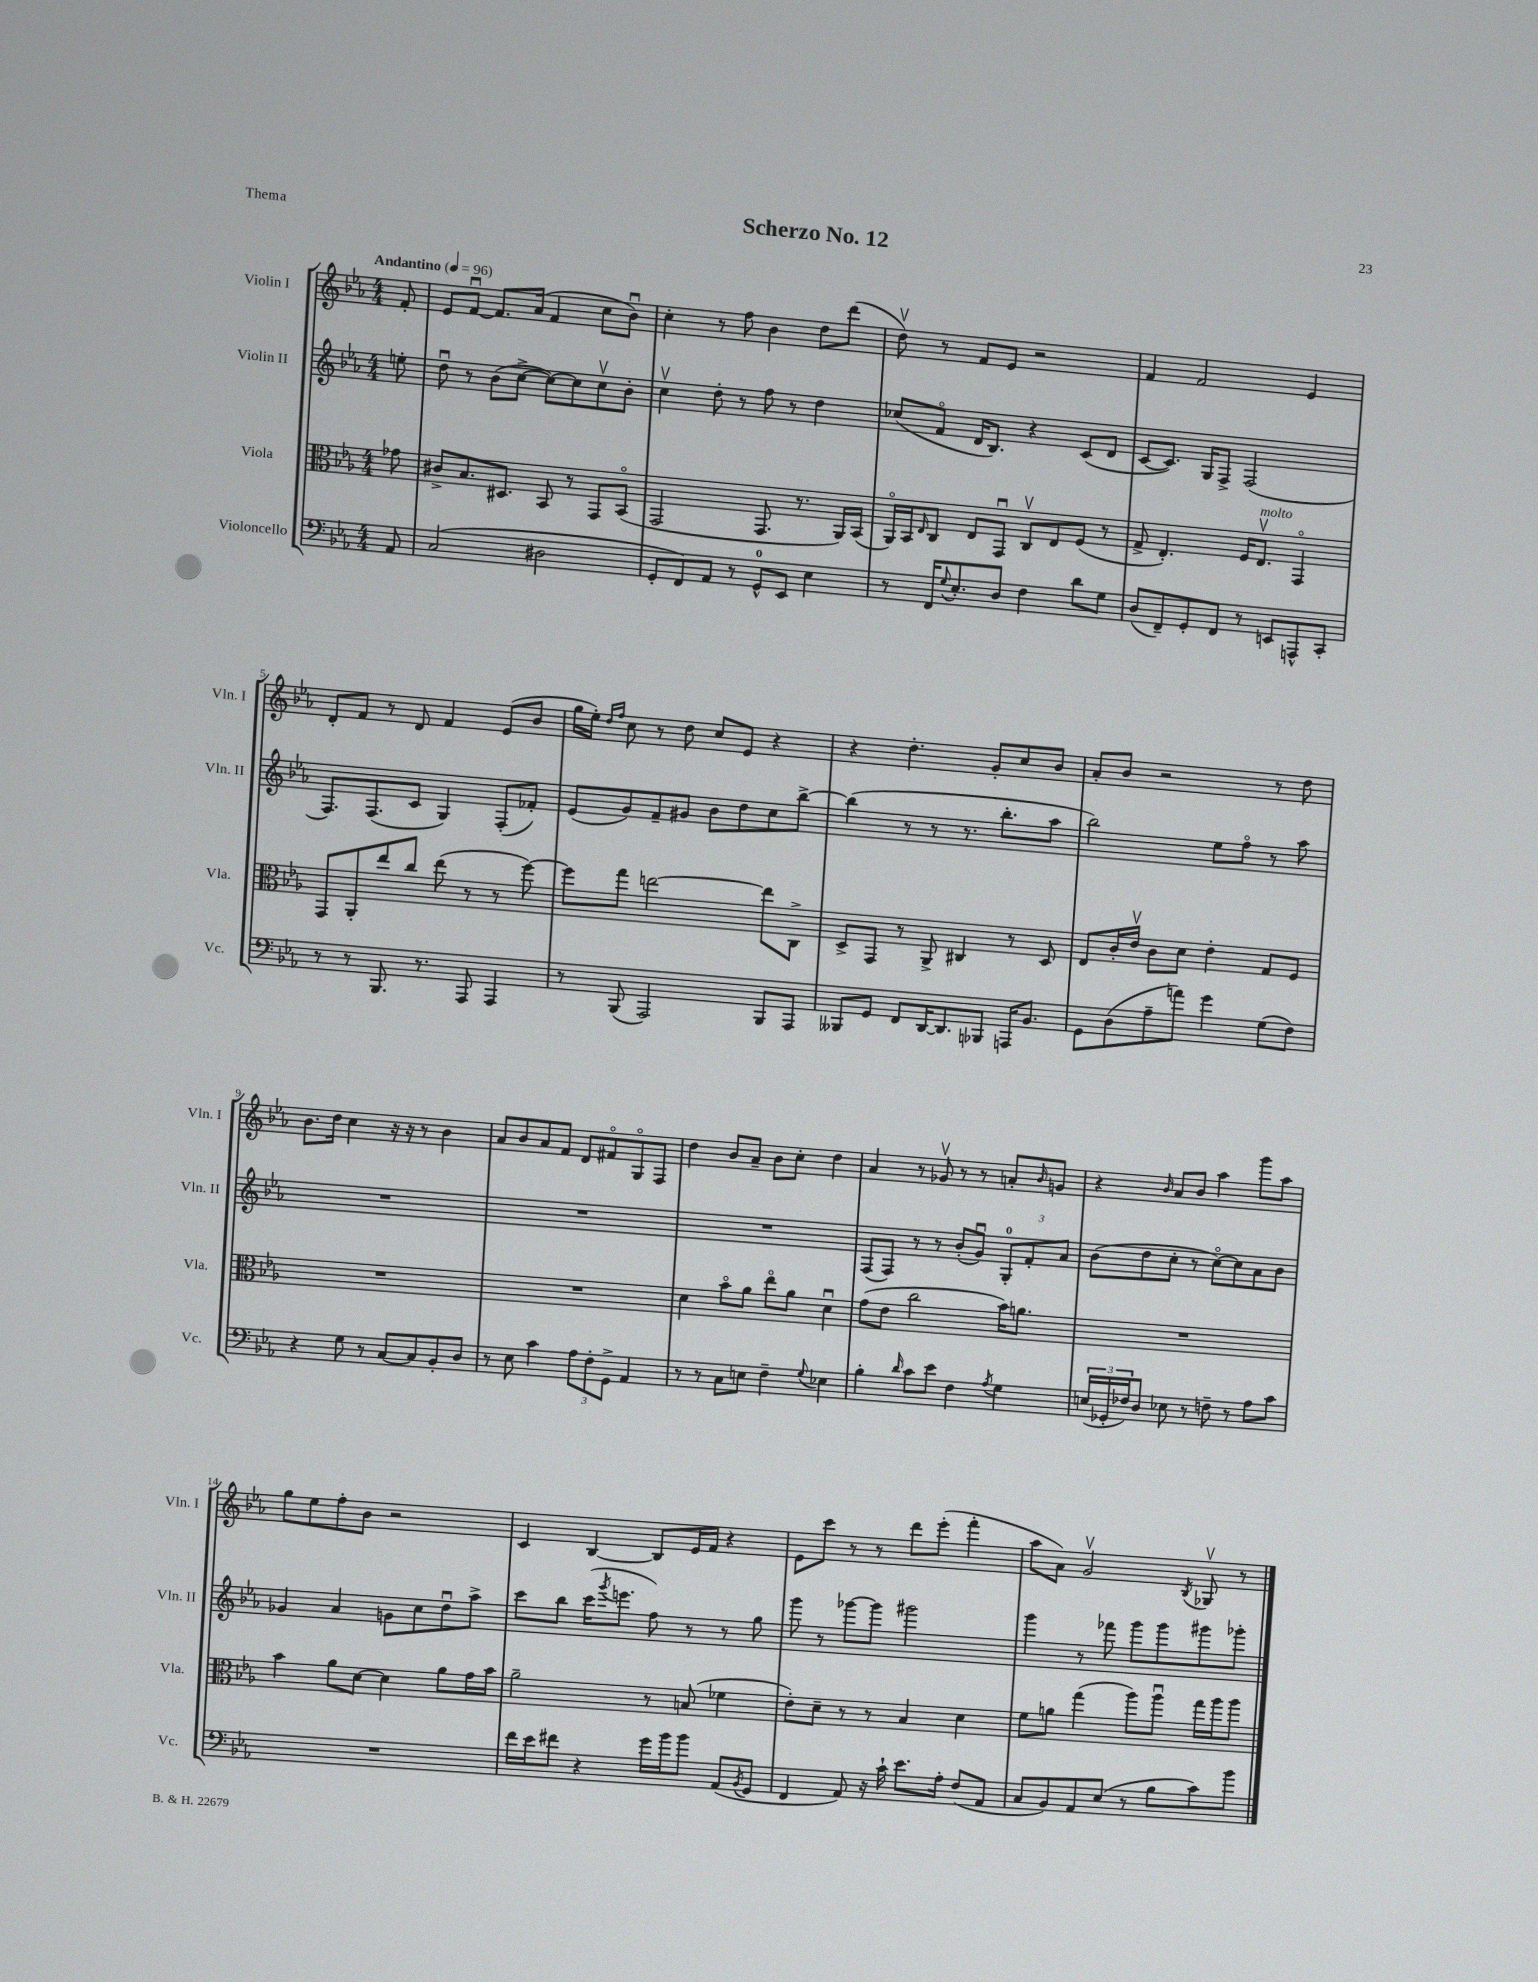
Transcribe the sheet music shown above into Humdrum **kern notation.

**kern	**kern	**kern	**kern
*staff4	*staff3	*staff2	*staff1
*clefF4	*clefC3	*clefG2	*clefG2
*k[b-e-a-]	*k[b-e-a-]	*k[b-e-a-]	*k[b-e-a-]
*M4/4	*M4/4	*M4/4	*M4/4
*MM96	*MM96	*MM96	*MM96
8AA-/	8g-\	8ee'\	8f'/
=	=	=	=
(2C/	8c#^/L	8ddu\	8e-/L
.	8.B-/	8r	[8fu/J
.	.	(8b-\L	8.f/]L
.	8.D#/J	.	.
.	.	[8cc^\J	.
.	.	.	(16a-/Jk
2D#\	8BB-/	8cc\_L)	4f/
.	8r	8cc\]	.
.	8GG/L	8ccv\	8cc\L
.	(8BB-o/J	8b-'\J	8b-u\J)
=	=	=	=
8GG'/L	2GG/	4ccv\	4cc'\
8FF/)	.	.	.
8AA-/J	.	8dd'\	8r
8r	.	8r	8ff\
8GG^^/L	8.GG/	8ff\	4b-\
8EE-/J	.	8r	.
.	8.r	.	.
4E-\	.	4dd\	8dd\L
.	16AA-/LL)	.	(8ddd\J
.	(16BB-/JJ	.	.
=	=	=	=
8r	16AA-o/LL)	(8cc-/L	8ddv\)
.	16BB-/J	.	.
.	16qqE-/	.	.
16FF/LK	8C/J	8fo/J	8r
8qqG/	.	.	.
8.E-'/	.	.	.
.	8E-/L	16d/LK	8f/L
.	.	8.B-/J)	.
8D/J	8GGu/J	.	8e-/J
4F\	8Cv/L	4r	2r
.	8E-/	.	.
8d\L	(8F/J	(8c/L	.
8G\J	8r	8d/J	.
=	=	=	=
(8D/L	8G^/	[8c/L	4f/
8FF~/)	4.E-'/)	8.c/]J)	.
8GG'/	.	.	2f/
.	.	16G/LK	.
8FF/J	.	8F^/J	.
8r	16F/LK	(2F/	.
.	8.E-v/J	.	.
8EE/L	.	.	.
8AAA^^/	4GGo/	.	4e-/
8CC'/J	.	.	.
=	=	=	=
8r	8GG/L	8.F/L)	8d'/L
8r	8AA-'/	.	8f/J
.	.	(8.F/	.
8.BBB-/	8ee-/	.	8r
.	8cc/J	8c/J	8d/
8.r	.	.	.
.	(8ee-\	4G/)	4f/
8AAA-/	8r	.	.
4AAA-/	8r	(8F'/L	(8e-/L
.	[8ff\)	8f-'/J)	8b-/J
=	=	=	=
8r	8ff\]L	(8e-/L	16gg\LL
.	.	.	16ee-'\JJ)
.	.	.	16qqdd/LL
.	.	.	16qqff/JJ
(8BBB-/	8gg\J	8g/)	8cc\
2AAA-/)	[2ee\	8f~/	8r
.	.	8g#/J	8dd\
.	.	8b-\L	8cc/L
.	.	8dd\	8e-/J
8BBB-/L	8ee\]L	8cc\	4r
8AAA-/J	8C^\J	[8bb-^\J	.
=	=	=	=
8BBB--/L	8D^/L	(4bb-\]	4r
8GG/J	8GG/J	.	.
8FF/L	8r	8r	4.dd'\
[16DD/K	8AA-^/	8r	.
8.DD/]	.	.	.
.	4C#/	8.r	.
8BBB-/J	.	.	8g'/L
.	.	8.bb-'\L	.
16AAA/LK	8r	.	8cc/
8.BB-/J	.	.	.
.	8D/	8aa-\J	8b-/J
=	=	=	=
8GG\L	8E-/L	2bb-\)	8a-'/L
(8D\	16c'/L	.	8b-/J
.	16e-v/JJ	.	.
8A-~\	8c\L	.	2r
8a\J)	8d\J	.	.
4g\	4e-'\	8ee-\L	.
.	.	8ffo\J	.
(8G\L	8G/L	8r	8r
8F\J)	8F/J	8aa-\	8dd\
=	=	=	=
4r	1r	1r	8.b-\L
.	.	.	16dd\Jk
8G\	.	.	4cc\
8r	.	.	.
[8C/L	.	.	16r
.	.	.	16r
8C/]	.	.	8r
8BB-'/	.	.	4b-\
8D/J	.	.	.
=	=	=	=
8r	1r	1r	8a-/L
8E-\	.	.	8b-/
4c\	.	.	8a-/
.	.	.	8f/J
12A-\L	.	.	8d/L
12F'\	.	.	.
.	.	.	8f#o/
12GG^\J	.	.	.
4AA-/	.	.	8Go/
.	.	.	8F/J
=	=	=	=
8r	4d\	1r	4dd\
8r	.	.	.
8C\L	8b-o\L	.	8b-/L
8E\J	8a-\J	.	8a-~/J
4F~\	8ee-o\L	.	8b-\L
.	8a-\J	.	8cc'\J
8qqG/	.	.	.
4E-\	4du\	.	4dd\
=	=	=	=
4B-'\	(8g\L	(8F/L	4a-/
.	8e-\J	8F/J)	.
16qqd/	.	.	.
8c\L	2cc\	8r	8r
8e-\J	.	8r	8g-v/
4F\	.	(8b-'/L	8r
.	.	8gu/J)	8r
8qA-/	.	.	.
4G\	16b-\LK)	12G'/L	8a'/L
.	8.a\J	.	.
.	.	12f'/	.
.	.	.	16qqb-/
.	.	.	8g/J
.	.	12a-/J	.
=	=	=	=
(24E/LL	1r	(8b-\L	4r
24GG-'/	.	.	.
24F-/J)	.	.	.
8D/J	.	8dd\	.
.	.	.	16qqb-/
8E-\	.	8cc'\J	8a-/L
8r	.	8r	8b-/J
8F~\	.	[8cco\L)	4aa-\
8r	.	8cc\]	.
8A-\L	.	8a-\	8ggg\L
8c\J	.	8b-\J	8aa-\J
=	=	=	=
1r	4b-\	4g-/	8gg\L
.	.	.	8ee-\
.	8a-\L	4a-/	8ff'\
.	[8d\J	.	8b-\J
.	4d\]	8g\L	2r
.	.	8cc\	.
.	8a-\L	8ddu\	.
.	16g\L	8aa-^\J	.
.	16b-\JJ	.	.
=	=	=	=
16f\LL	2a-~\	8ccc\L	4c/
16e-\J	.	.	.
8f#\J	.	8bb-\J	.
4r	.	(16ccc\LK	[4B-/
.	.	8qggg/	.
.	.	8.eee\J	.
16g\LL	8r	8ff\)	8B-/]L
16b-\J	.	.	.
8b-\J	(8B/	8r	16e-/L
.	.	.	16f/JJ
(8AA-/L	4f-\	8r	4r
8qBB-/	.	.	.
8GG/J	.	8gg\	.
=	=	=	=
4FF/	8e-'\L)	8ggg\	8e-\L
.	8d~\J	8r	8ccc\J
8AA-/)	8r	[8ggg-\L	8r
16r	8r	8ggg-\]J	8r
16c`\	.	.	.
8.e-\L	4B-/	2ggg#\	8ddd\L
.	.	.	(8eee-'\J
16A-'\Jk	.	.	.
(8F/L	4d\	.	4fff'\
8AA-/J	.	.	.
=	=	=	=
8C/L	8f\L	4ggg\	8aa-\L
8BB-/)	8a\J	.	8a-\J)
8AA-/	(4gg\	8r	2gv/
(8E-/J	.	8fff-\	.
8r	8aa-\L)	8ggg\L	.
8B-\L	8aa-u\J	8ggg\	.
.	.	.	8qB-/
8c\)	16gg\LL	8ggg#\	8G-v/
.	16aa-\J	.	.
8b-\J	8aa-\J	8ggg-'\J	8r
==	==	==	==
*-	*-	*-	*-
